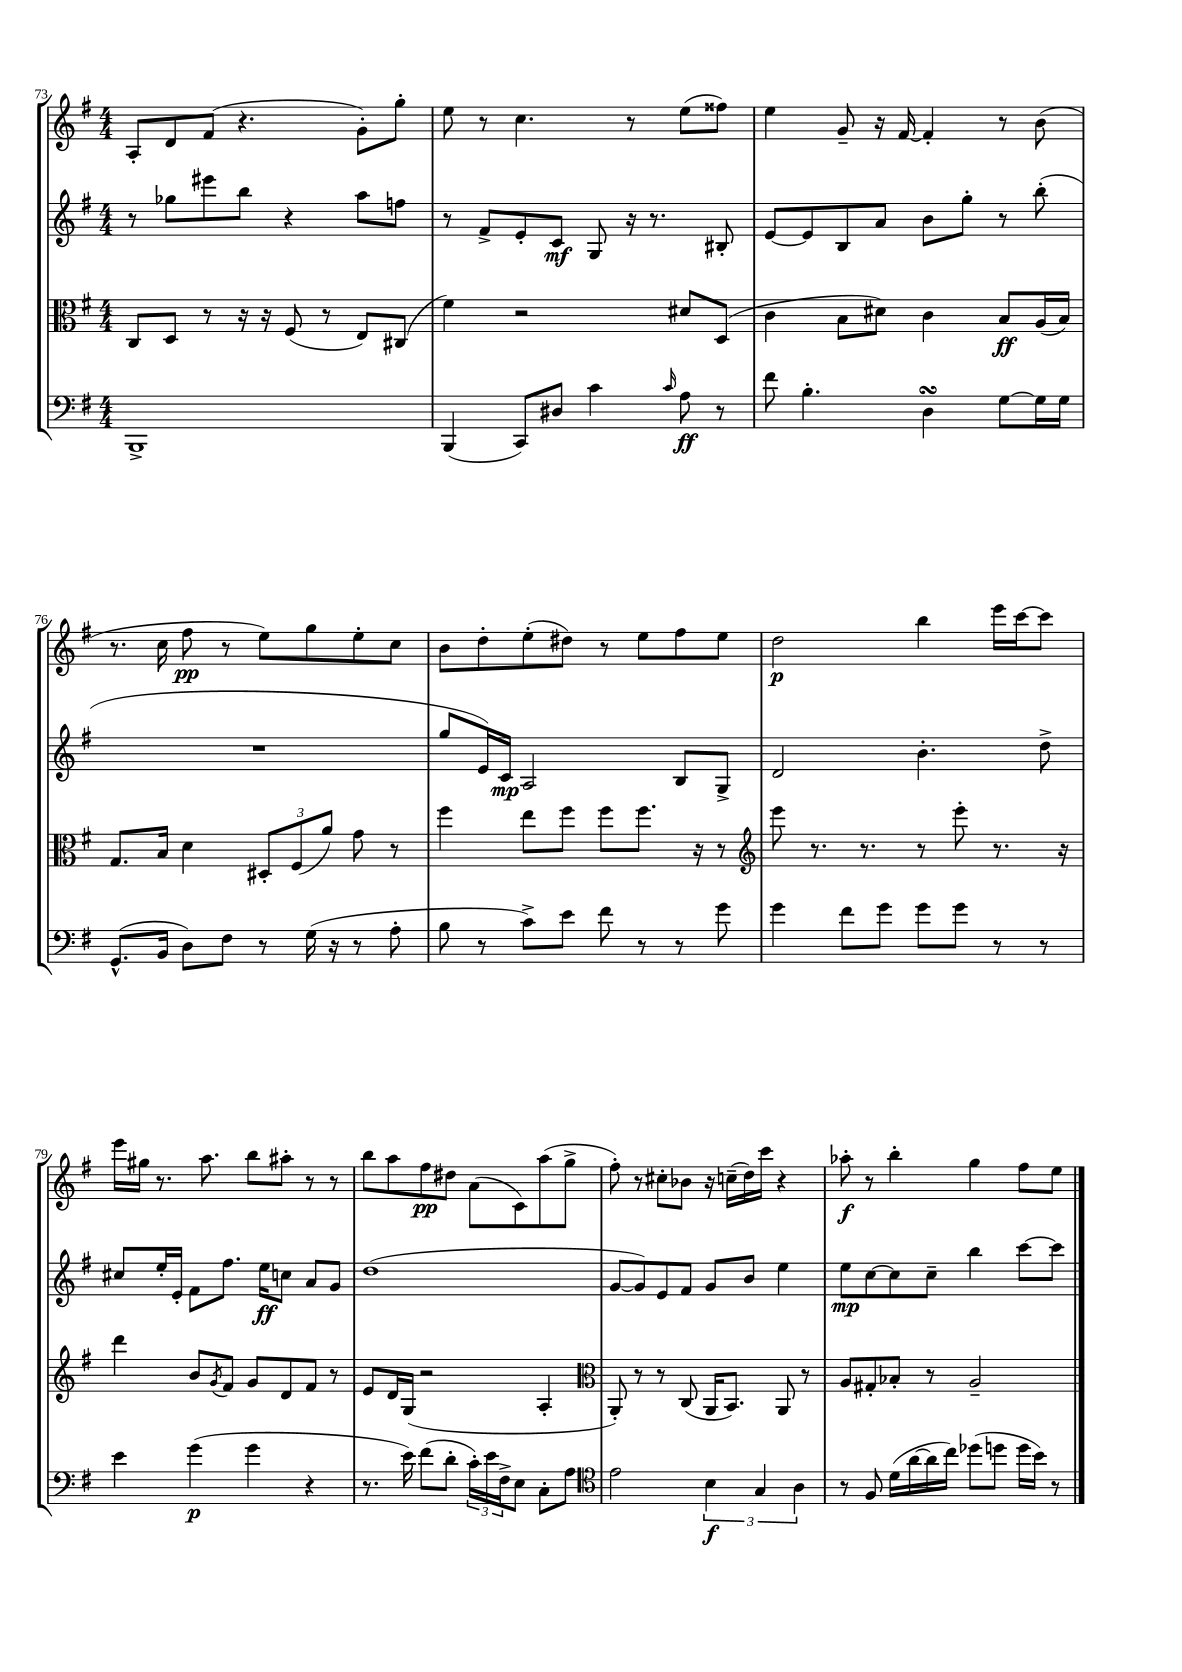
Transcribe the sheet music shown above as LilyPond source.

<<
\new StaffGroup <<
\new Staff = "s0" {
    \clef treble \key g \major \numericTimeSignature \time 4/4
    a8-. d'8 fis'8( r4. g'8-.) g''8-. |
    e''8 r8 c''4. r8 e''8( fisis''8) |
    e''4 g'8-- r16 fis'16~ fis'4-. r8 b'8( |
    r8. c''16 fis''8\pp r8 e''8) g''8 e''8-. c''8 |
    b'8 d''8-. e''8-.( dis''8) r8 e''8 fis''8 e''8 |
    d''2\p b''4 e'''16 c'''16~ c'''8 |
    e'''16 gis''16 r8. a''8. b''8 ais''8-. r8 r8 |
    b''8 a''8 fis''8\pp dis''8 a'8( c'8) a''8( g''8-> |
    fis''8-.) r8 cis''8-. bes'8 r16 c''16--( d''16) c'''16 r4 |
    aes''8-.\f r8 b''4-. g''4 fis''8 e''8 \bar "|." |
}
\new Staff = "s1" {
    \clef treble \key g \major \numericTimeSignature \time 4/4
    r8 ges''8 eis'''8 b''8 r4 a''8 f''8 |
    r8 fis'8-> e'8-. c'8\mf g8 r16 r8. bis8-. |
    e'8~ e'8 b8 a'8 b'8 g''8-. r8 b''8-.( |
    R1 |
    g''8 e'16) c'16\mp a2 b8 g8-> |
    d'2 b'4.-. d''8-> |
    cis''8 e''16-. e'16-. fis'8 fis''8. e''16\ff c''8 a'8 g'8 |
    d''1( |
    g'8~ g'8) e'8 fis'8 g'8 b'8 e''4 |
    e''8\mp c''8~ c''8 c''8-- b''4 c'''8~ c'''8 \bar "|." |
}
\new Staff = "s2" {
    \clef alto \key g \major \numericTimeSignature \time 4/4
    c8 d8 r8 r16 r16 fis8( r8 e8) cis8( |
    fis'4) r2 dis'8 d8( |
    c'4 b8 dis'8) c'4 b8\ff a16( b16) |
    g8. b16 d'4 \tuplet 3/2 { dis8-. fis8( a'8) } g'8 r8 |
    fis''4 e''8 fis''8 fis''8 fis''8. r16 r8 |
    \clef treble e'''8 r8. r8. r8 e'''8-. r8. r16 |
    d'''4 b'8 \acciaccatura { g'8 } fis'8 g'8 d'8 fis'8 r8 |
    e'8 d'16 g16( r2 a4-. |
    \clef alto a,8-.) r8 r8 c8( a,16 b,8.) a,8 r8 |
    a8 gis8-. bes8-. r8 a2-- \bar "|." |
}
\new Staff = "s3" {
    \clef bass \key g \major \numericTimeSignature \time 4/4
    b,,1-> |
    b,,4( c,8) dis8 c'4 \grace { c'16 } a8\ff r8 |
    fis'8 b4.-. d4\turn g8~ g16 g16 |
    g,8.-^( b,16 d8) fis8 r8 g16( r16 r8 a8-. |
    b8 r8 c'8->) e'8 fis'8 r8 r8 g'8 |
    g'4 fis'8 g'8 g'8 g'8 r8 r8 |
    e'4 g'4\p( g'4 r4 |
    r8. e'16) fis'8( d'8-. \tuplet 3/2 { c'16-.) e'16 fis16-> } e8 c8-. a8 |
    \clef tenor e'2 \tuplet 3/2 { b4\f g4 a4 } |
    r8 fis8 d'16( a'16~ a'16 c''16) des''8( d''8 d''16 b'16) r8 \bar "|." |
}
>>
>>
\layout { \context { \Score currentBarNumber = #73 } }
